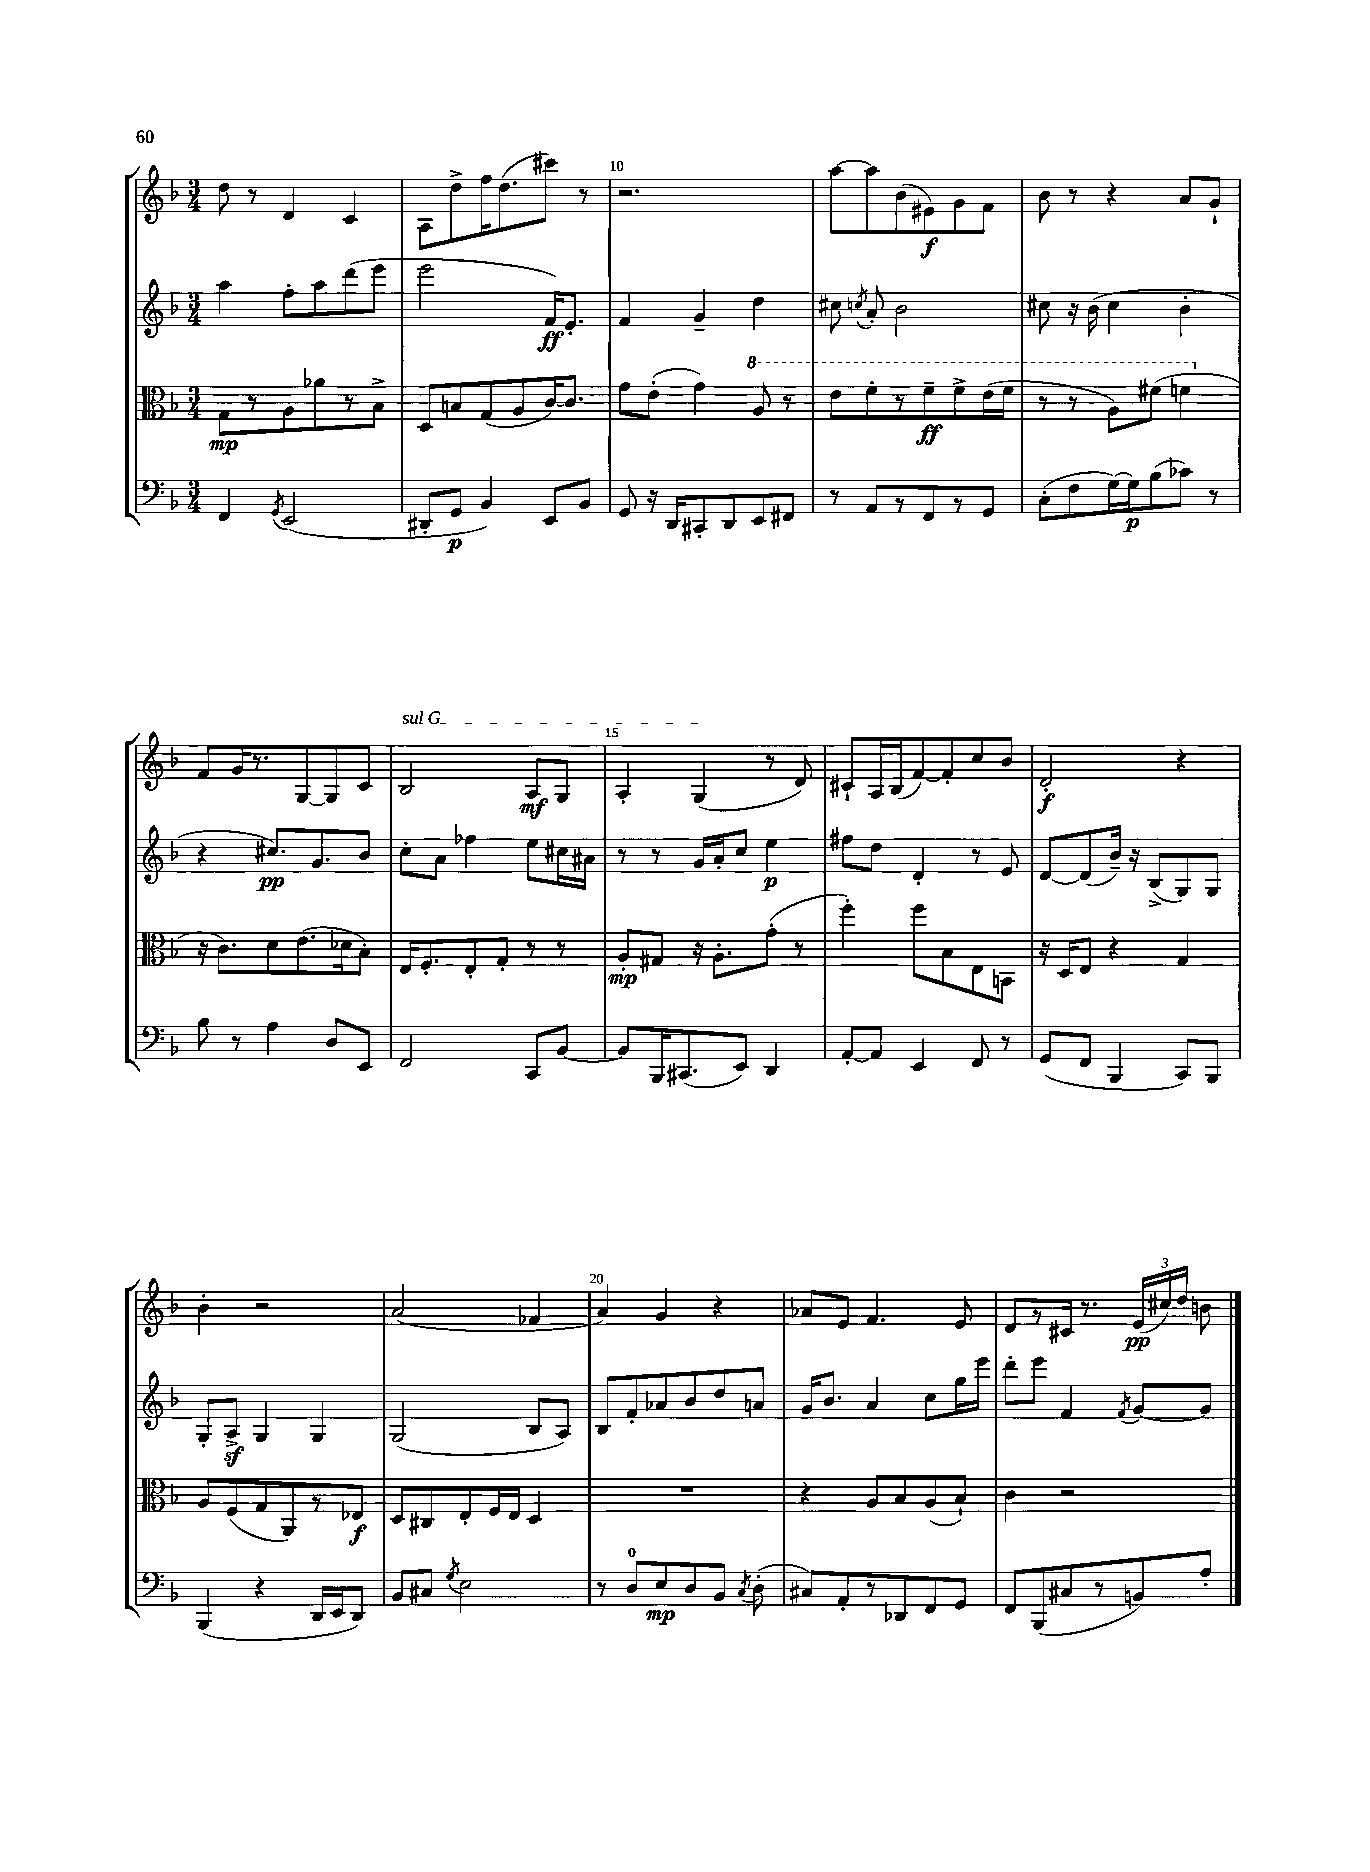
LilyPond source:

<<
\new StaffGroup <<
\new Staff = "s0" {
    \clef treble \key f \major \numericTimeSignature \time 3/4
    \autoBeamOff d''8 r8 d'4 c'4 |
    a8[ d''8-> f''16 d''8.( cis'''8]) r8 |
    r2. |
    a''8[~ a''8 bes'8( eis'8\f) g'8 f'8] |
    bes'8 r8 r4 a'8[ g'8]-! |
    f'8[ g'16 r8. g8~ g8 c'8] |
    \once \override TextSpanner.bound-details.left.text = \markup { \italic "sul G" } bes2\startTextSpan a8[\mf g8] |
    a4-. g4\stopTextSpan( r8 d'8) |
    cis'8[-! a16 bes16( f'8~) f'8-. c''8 bes'8] |
    d'2-.\f r4 |
    bes'4-. r2 |
    a'2( fes'4 |
    a'4) g'4 r4 |
    aes'8[ e'8] f'4. e'8 |
    d'8[ r8 cis'16] r8. \tuplet 3/2 { e'16[\pp( cis''16) d''16] } b'8 \bar "|." |
}
\new Staff = "s1" {
    \clef treble \key f \major \numericTimeSignature \time 3/4
    \autoBeamOff a''4 f''8[-. a''8 d'''8( e'''8] |
    e'''2 f'16[\ff) e'8.]-. |
    f'4 g'4-- d''4 |
    cis''8 \acciaccatura { c''8 } a'8-. bes'2 |
    cis''8 r16 bes'16( cis''4 bes'4-. |
    r4 cis''8.[\pp) g'8. bes'8] |
    c''8[-. a'8] fes''4 e''8[ cis''16 ais'16] |
    r8 r8 g'16[ a'16-. c''8] e''4\p |
    fis''8[ d''8] d'4-. r8 e'8 |
    d'8[~ d'8( bes'16]--) r16 bes8[->( g8) g8] |
    g8[-. a8]->\sf g4 g4 |
    g2( bes8[ a8]) |
    bes8[ f'8-. aes'8 bes'8 d''8 a'8] |
    g'16[ bes'8.] a'4 c''8[ g''16 e'''16] |
    d'''8[-. e'''8] f'4 \acciaccatura { f'8 } g'8[~ g'8] \bar "|." |
}
\new Staff = "s2" {
    \clef alto \key f \major \numericTimeSignature \time 3/4
    \autoBeamOff g8[\mp r8 a8 aes'8 r8 bes8]-> |
    d8[ b8 g8( a8 c'16~) c'8.] |
    g'8[ e'8]-.( g'4) \ottava #1 a'8 r8 |
    e''8[ f''8-. r8 f''8--\ff f''8-> e''16( f''16] |
    r8 r8 a'8[) fis''8]( f''4 \ottava #0 |
    r16 c'8.[) d'8 e'8.( des'16 bes8]-.) |
    e16[ f8.-. e8-. g8]-. r8 r8 |
    a8[-.\mp gis8] r16 a8.[-. g'8]-.( r8 |
    f''4-.) f''8[ bes8 e8 b,8] |
    r16 d16[ e8] r4 g4 |
    a8[ f8( g8 a,8) r8 ees8]\f |
    d8[ cis8 e8-. f16 e16] d4 |
    R2. |
    r4 a8[ bes8 a8( bes8]-!) |
    c'4 r2 \bar "|." |
}
\new Staff = "s3" {
    \clef bass \key f \major \numericTimeSignature \time 3/4
    \autoBeamOff f,4 \acciaccatura { g,8 } e,2( |
    dis,8[-. g,8]\p bes,4) e,8[ bes,8] |
    g,8 r16 d,16[ cis,8-. d,8 e,8 fis,8] |
    r8 a,8[ r8 f,8 r8 g,8] |
    c8[-.( f8 g16~) g16\p bes8( ces'8]) r8 |
    bes8 r8 a4 d8[ e,8] |
    f,2 c,8[ bes,8]~ |
    bes,8[ bes,,16 cis,8.( e,8]) d,4 |
    a,8[~-. a,8] e,4 f,8 r8 |
    g,8[( f,8] bes,,4 c,8[) bes,,8] |
    bes,,4( r4 d,16[ e,16 d,8]) |
    bes,8[ cis8] \acciaccatura { g8 } e2 |
    r8 d8[-0 e8\mp d8 bes,8] \acciaccatura { c8 } d8-.( |
    cis8[) a,8-. r8 des,8 f,8 g,8] |
    f,8[ bes,,8( cis8 r8 b,8) a8]-. \bar "|." |
}
>>
>>
\layout { \context { \Score currentBarNumber = #8 \override BarNumber.break-visibility = ##(#f #t #t) barNumberVisibility = #(every-nth-bar-number-visible 5) } }
